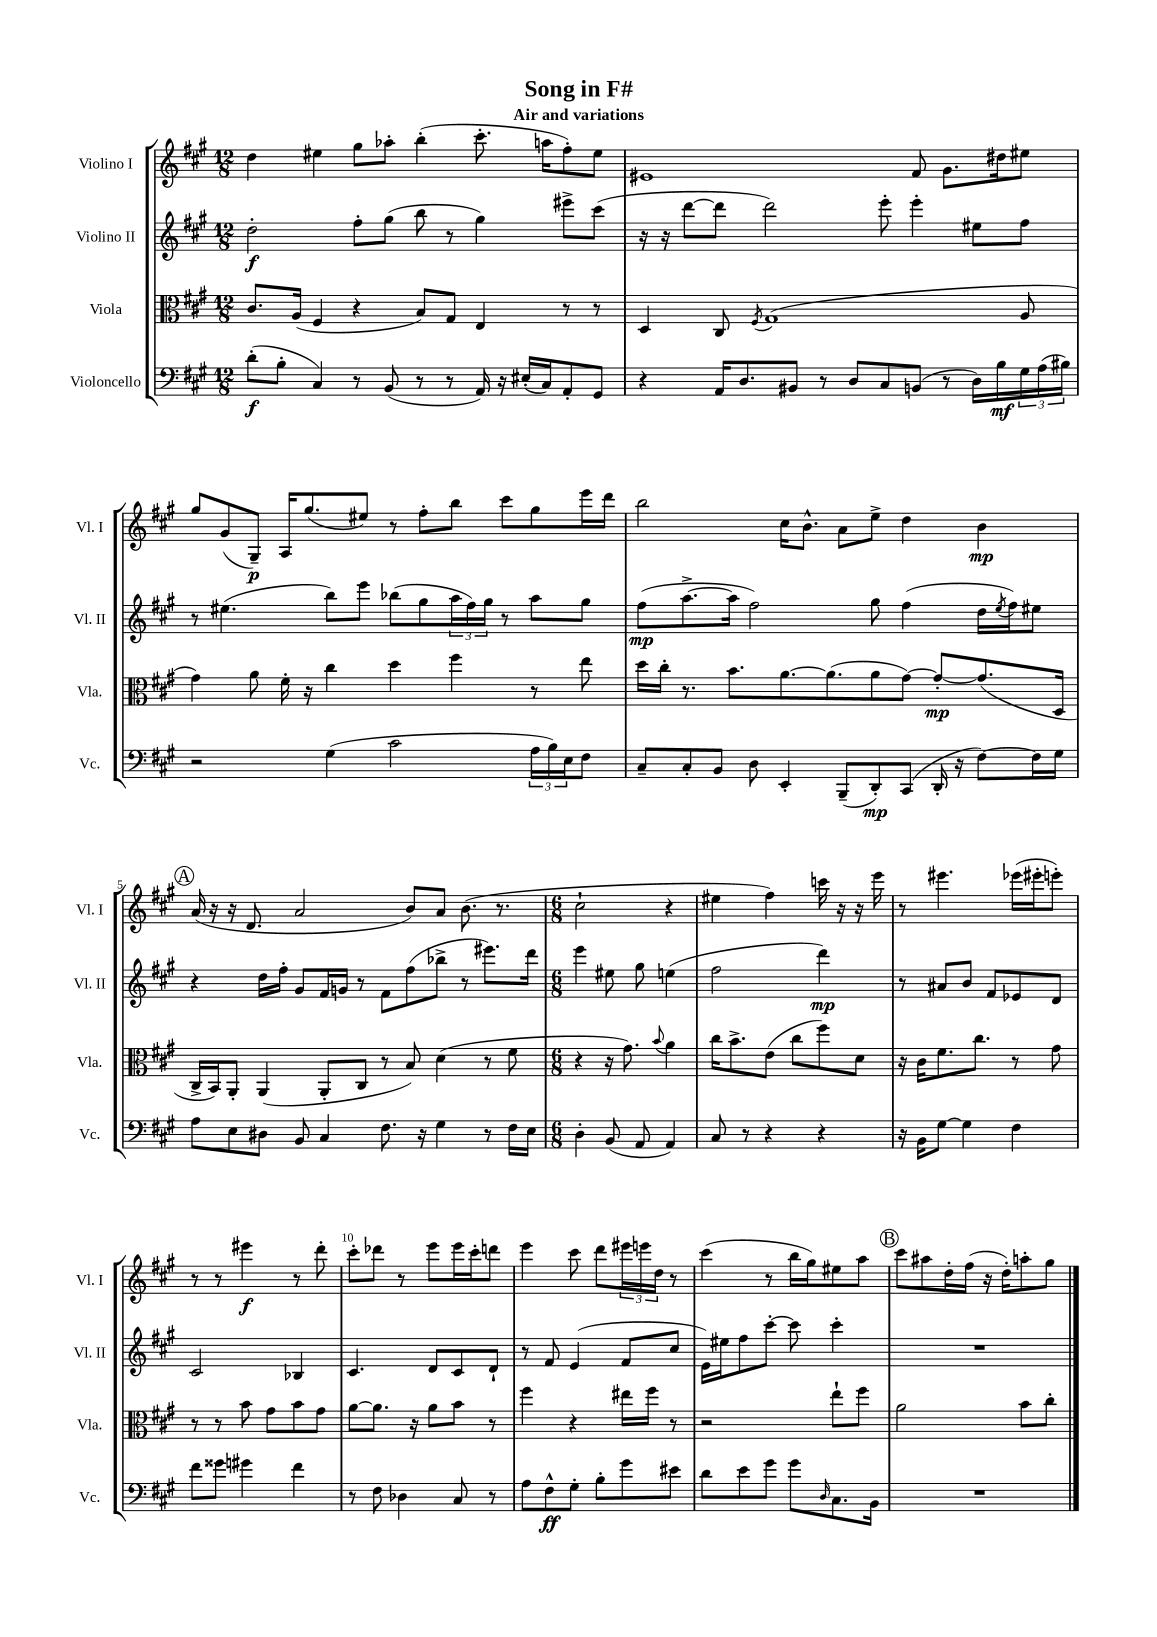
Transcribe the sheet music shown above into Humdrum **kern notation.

**kern	**kern	**kern	**kern
*staff4	*staff3	*staff2	*staff1
*clefF4	*clefC3	*clefG2	*clefG2
*k[f#c#g#]	*k[f#c#g#]	*k[f#c#g#]	*k[f#c#g#]
*M12/8	*M12/8	*M12/8	*M12/8
(8d'	8.c#	2dd'	4dd
8B'	.	.	.
.	(16A	.	.
4C#)	4F#	.	4ee#
8r	4r	8ff#'	8gg#
(8BB	.	(8gg#	8aa-'
8r	8B)	8bb	(4bb'
8r	8G#	8r	.
16AA)	4E	4gg#)	8.ccc#'
16r	.	.	.
(16E#'	.	.	.
16C#)	.	.	16aa
8AA'	8r	8eee#^	8ff#')
8GG#	8r	(8ccc#	8ee#
=	=	=	=
4r	4D	16r	1e#
.	.	16r	.
.	.	[8ddd	.
16AA	8C#	8ddd]	.
8.D	.	.	.
.	8qF#	.	.
.	(1G#	2ddd)	.
8BB#	.	.	.
8r	.	.	.
8D	.	.	.
8C#	.	8eee'	.
(8BB	.	4eee'	8f#
8r	.	.	8.g#
16D)	.	8ee#	.
16B	.	.	16dd#
24G#	8A	8ff#	8ee#
(24A	.	.	.
24B#)	.	.	.
=	=	=	=
2r	4g#)	8r	8gg#
.	.	(4.ee#	(8g#
.	8a	.	8G#~)
.	16f#'	.	16A
.	16r	.	(8.gg#
(4G#	4cc#	8bb)	.
.	.	8eee	8ee#)
2c#	4dd	(8bb-	8r
.	.	8gg#	8ff#'
.	4ff#	24aa	8bb
.	.	24ff#)	.
.	.	24gg#	.
.	.	8r	8ccc#
24A	8r	8aa	8gg#
24B)	.	.	.
24E	.	.	.
8F#	8ee	8gg#	16eee
.	.	.	16ddd
=	=	=	=
8C#~	16dd	(8ff#	2bb
.	16cc#'	.	.
8C#'	8.r	[8.aa^	.
8BB	.	.	.
.	8.b	16aa]	.
8D	.	2ff#)	.
4EE'	[8.a	.	16cc#
.	.	.	8.b^^
.	(8.a]	.	.
(8BBB~	.	.	8a
8DD')	8a	8gg#	8ee^
(8CC#	[8g#)	(4ff#	4dd
16DD'	8g#'_	.	.
16r	.	.	.
[8F#)	(8.g#]	16dd	4b
.	.	8qee	.
.	.	16ff#)	.
16F#]	.	8ee#	.
16G#	16D	.	.
=	=	=	=
8A	16C#^	4r	(16a
.	16BB)	.	16r
8E	8AA'	.	16r
.	.	.	8.d
8D#	(4AA	16dd	.
.	.	16ff#'	.
8BB	.	8g#	2a
4C#	8AA'	16f#	.
.	.	16g	.
.	8C#	8r	.
8.F#	8r	8f#	.
.	8B)	(8ff#	8b)
16r	.	.	.
4G#	(4d	8bb-^	8a
.	.	8r	(8.b
8r	8r	8.eee#)	.
.	.	.	8.r
16F#	8f#	.	.
16E	.	16ddd	.
=	=	=	=
*M6/8	*M6/8	*M6/8	*M6/8
4D'	4r	4eee	2cc#`
(8BB	16r	8ee#	.
.	8.g#)	.	.
8AA	.	8gg#	.
.	8qqb	.	.
4AA)	4a	(4ee	4r
=	=	=	=
8C#	16cc#	2ff#	4ee#
.	8.b^	.	.
8r	.	.	.
4r	(8e	.	4ff#)
.	8cc#	.	.
4r	8ff#)	4ddd)	16ccc
.	.	.	16r
.	8d	.	16r
.	.	.	16eee
=	=	=	=
16r	16r	8r	8r
16BB	16c#	.	.
[8G#	8.f#	8a#	4.eee#
4G#]	.	8b	.
.	8.cc#	.	.
.	.	8f#	.
4F#	8r	8e-	(16eee-
.	.	.	16eee#'
.	8g#	8d	8eee')
=	=	=	=
8f#	8r	2c#	8r
8g##	8r	.	8r
4g#	8b	.	4eee#
.	8g#	.	.
4f#	8b	4B-	8r
.	8g#	.	8ddd'
=	=	=	=
8r	[8a	4.c#	8ccc#'
8F#	8.a]	.	8ddd-
4D-	.	.	8r
.	16r	.	.
.	8a	8d	8eee
8C#	8b	8c#	16eee
.	.	.	16ccc#'
8r	8r	8d`	8ddd
=	=	=	=
8A	4ff#	8r	4eee
8F#^^	.	8f#	.
8G#'	4r	(4e	8ccc#
8B'	.	.	8ddd
8g#	16ee#	8f#	24eee#
.	.	.	24eee
.	16ff#	.	.
.	.	.	24dd
8e#	8r	8cc#	8r
=	=	=	=
8d	2r	16e)	(4ccc#
.	.	16ee#	.
8e	.	8ff#	.
8g#	.	[8ccc#'	8r
8g#	.	8ccc#]	16bb
.	.	.	16gg#)
16qqD	.	.	.
8.C#	8ee`	4ccc#'	8ee#
.	8ff#	.	8aa
16BB	.	.	.
=	=	=	=
2.r	2a	2.r	8ccc#
.	.	.	8aa#
.	.	.	16dd'
.	.	.	(16ff#
.	.	.	16r
.	.	.	16dd')
.	8b	.	8aa'
.	8cc#'	.	8gg#
==	==	==	==
*-	*-	*-	*-
